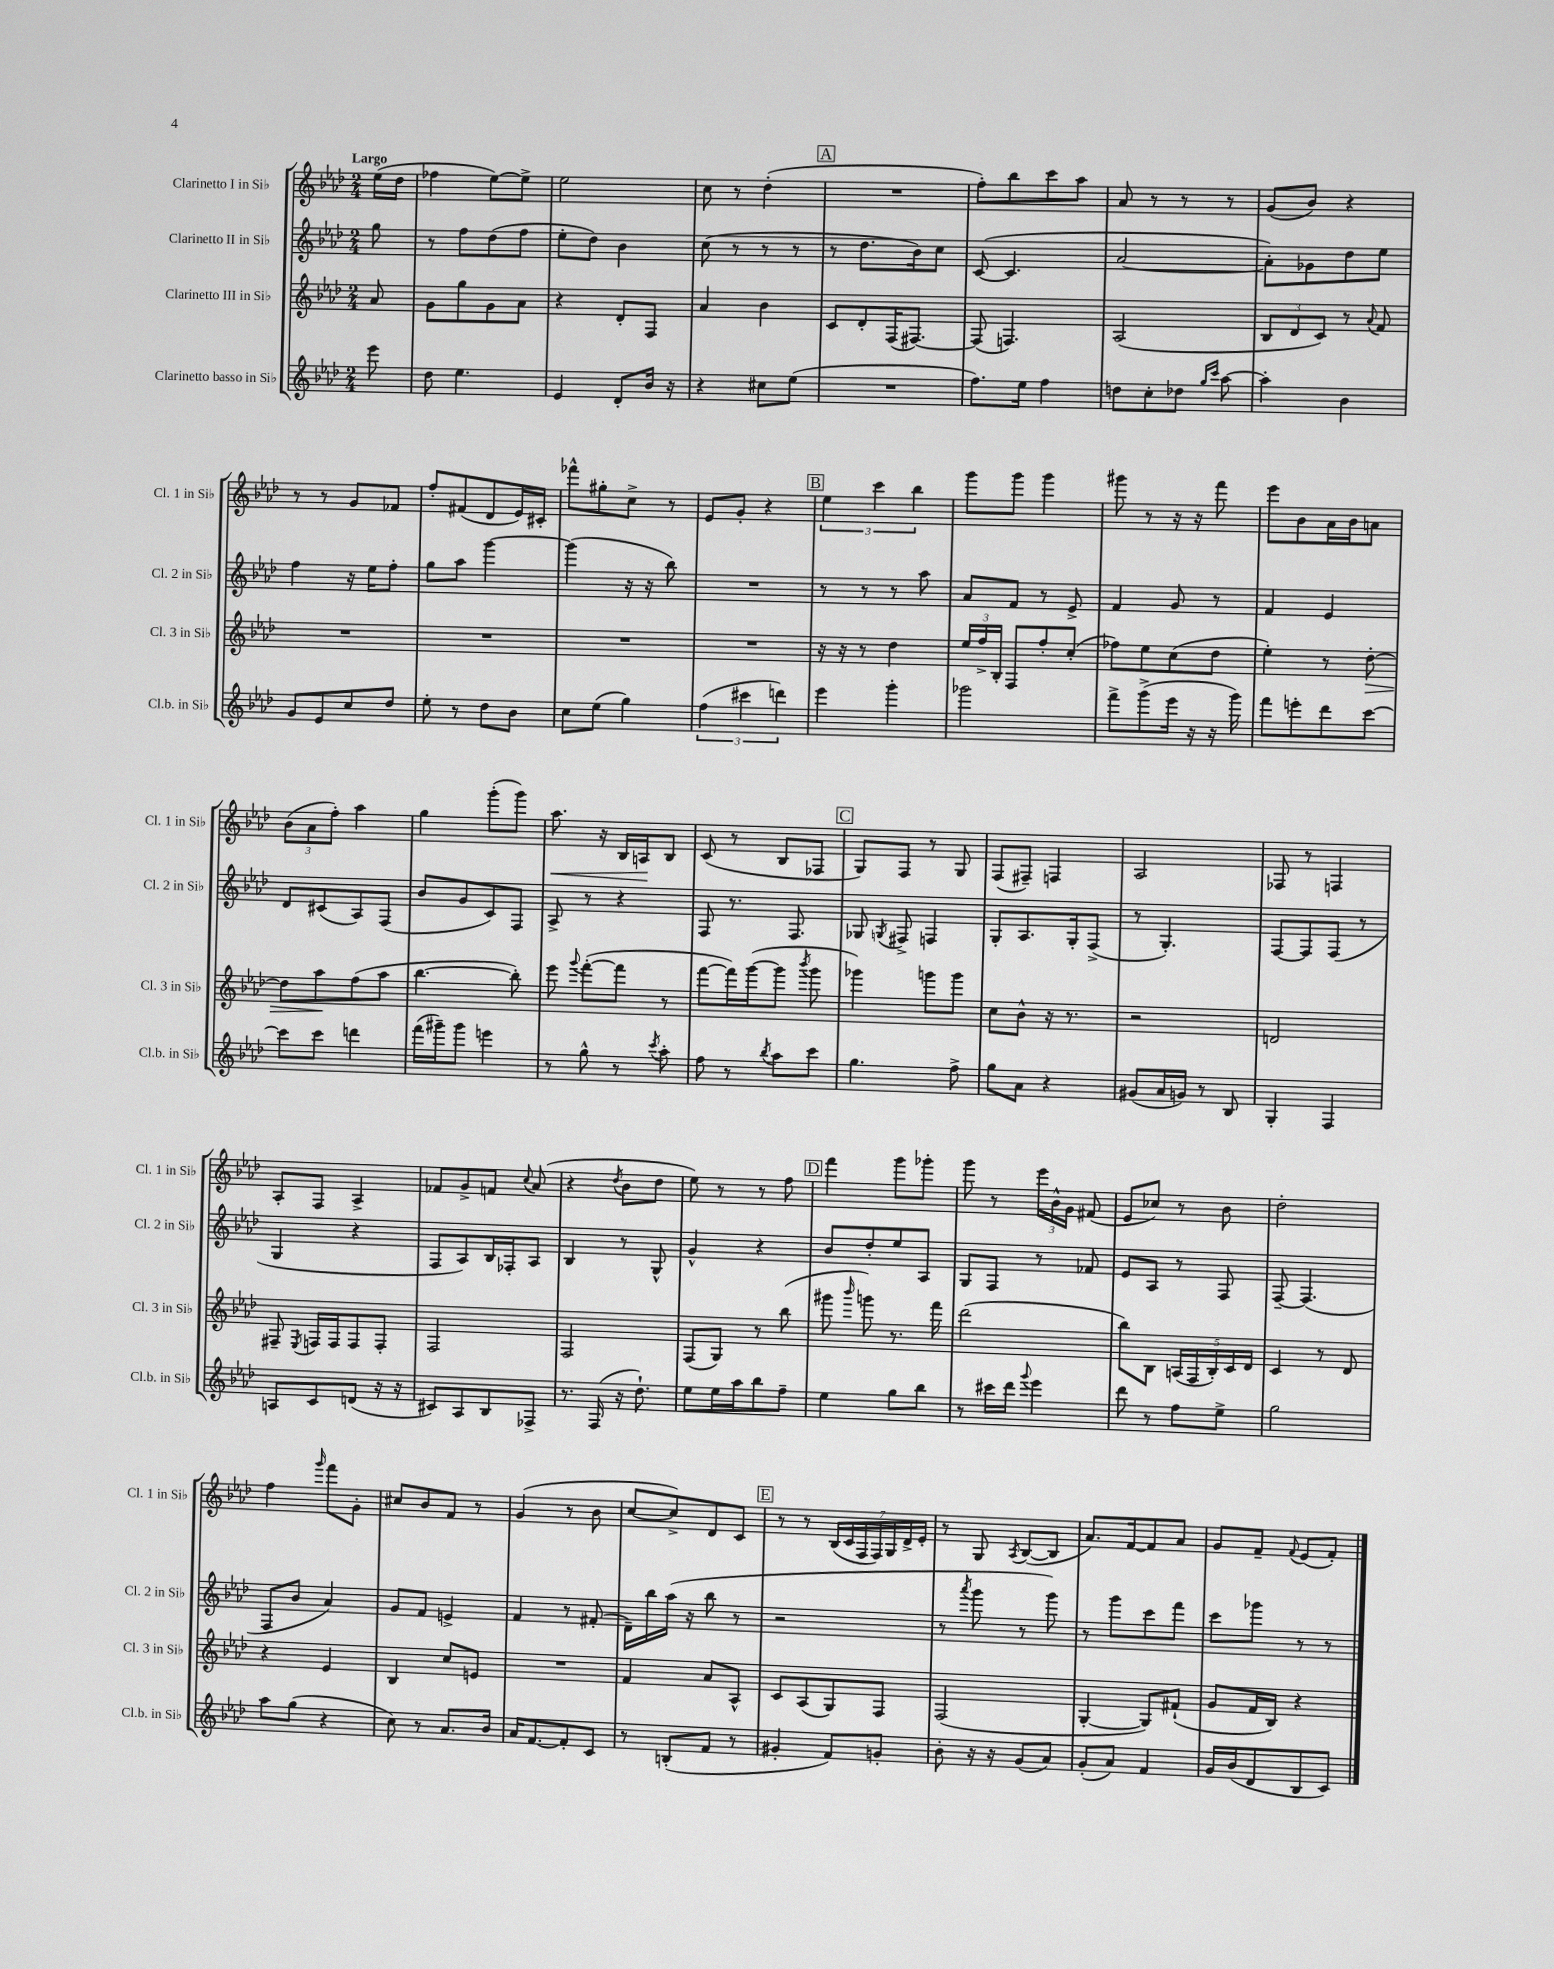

**kern	**kern	**kern	**kern
*staff4	*staff3	*staff2	*staff1
*clefG2	*clefG2	*clefG2	*clefG2
*k[b-e-a-d-]	*k[b-e-a-d-]	*k[b-e-a-d-]	*k[b-e-a-d-]
*M2/4	*M2/4	*M2/4	*M2/4
8eee-	8a-	8gg	(16ee-
.	.	.	16dd-
=	=	=	=
8dd-	8g	8r	4ff-
4.ee-	8gg	8ff	.
.	8g	(8dd-	[8ee-)
.	8a-	8ff	8ee-^]
=	=	=	=
4e-	4r	8ee-'	2ee-
.	.	8dd-)	.
8d-'	8d-'	4b-	.
16b-	8F	.	.
16r	.	.	.
=	=	=	=
4r	4a-	(8cc	8cc
.	.	8r	8r
8cc#	4b-	8r	(4dd-'
(8ee-	.	8r	.
=	=	=	=
2r	8c	8r	2r
.	8d-'	8.dd-	.
.	(16F	.	.
.	[8.F#)	16b-)	.
.	.	8cc	.
=	=	=	=
8.ff)	(8F#]	([8c	8ff')
.	4.F)	4.c]	8bb-
16ee-	.	.	.
4ff	.	.	8ccc
.	.	.	8aa-
=	=	=	=
8dd	(2A-	[2a-	8a-
8cc'	.	.	8r
8dd-	.	.	8r
16qqgg	.	.	.
16qqccc	.	.	.
[8aa-	.	.	8r
=	=	=	=
4aa-']	12B-	8a-'])	(8g
.	12d-	.	.
.	.	8g-	8b-)
.	12c)	.	.
4b-	8r	8dd-	4r
.	8qqa-	.	.
.	8f	8ee-	.
=	=	=	=
8g	2r	4ff	8r
8e-	.	.	8r
8cc	.	16r	8g
.	.	16ee-	.
8dd-	.	8ff'	8f-
=	=	=	=
8ee-'	2r	8gg	8ff'
8r	.	8aa-	(8f#
8dd-	.	[4ggg	8d-
8b-	.	.	16e-)
.	.	.	16c#'
=	=	=	=
8cc	2r	(4ggg]	8fff-^^
(8ee-	.	.	8gg#'
4gg)	.	16r	8cc^
.	.	16r	.
.	.	8bb-)	8r
=	=	=	=
(6ff	2r	2r	8e-
.	.	.	8g'
6ccc#	.	.	.
.	.	.	4r
6ddd)	.	.	.
=	=	=	=
4eee-	16r	8r	6ee-
.	16r	.	.
.	8r	8r	.
.	.	.	6ccc
4ggg'	4dd-	8r	.
.	.	.	6bb-
.	.	8aa-	.
=	=	=	=
2ggg-	24ee-	8a-	8ggg
.	24ff^	.	.
.	24B-'	.	.
.	8F	8f	8ggg
.	8ff'	8r	4ggg
.	(8cc'	8e-^	.
=	=	=	=
8fff^	8ff-)	4f	8ggg#
(8ggg^	8ee-	.	8r
16eee-	(8cc	8g	16r
16r	.	.	16r
16r	8dd-	8r	8fff
16ggg)	.	.	.
=	=	=	=
8fff	4ee-')	4f	8eee-
8eee'	.	.	8b-
8ddd-	8r	4e-	16a-
.	.	.	16b-
[8ccc	[8dd-'	.	8a
=	=	=	=
8ccc]	8dd-]	8d-	(12b-
.	.	.	12a-
8ccc	8aa-	(8c#	.
.	.	.	12ff')
4ddd	(8ff	8A-)	4aa-
.	8aa-	(8F	.
=	=	=	=
(16fff	[4.bb-	8b-	4gg
16ggg#~)	.	.	.
8ggg#	.	8g	.
4eee	.	8c)	(8ggg'
.	8bb-'])	8F	8ggg)
=	=	=	=
8r	8eee-	8A-^	8.aa-
.	8qqggg	.	.
8gg^^	([8fff'	8r	.
.	.	.	16r
8r	8fff]	4r	16B-
.	.	.	16A
8qccc	.	.	.
8aa-'	8r	.	8B-
=	=	=	=
8ff	[8fff	8F	(8c
8r	16fff])	8.r	8r
.	([16ggg	.	.
8qbb-	.	.	.
8aa-	8ggg]	.	8B-
.	.	8.F	.
.	8qbbb-	.	.
8ccc	8ggg	.	8F-
=	=	=	=
4.gg	4ggg-)	8G-	8G)
.	.	8qG	.
.	.	8F#^	8F
.	8ggg	4F	8r
8ff^	8ggg	.	8G
=	=	=	=
8gg	8cc	8G'	(8F
8a-	8b-^^	8.A-	8F#~)
4r	16r	.	4F
.	8.r	16G'	.
.	.	(8F^	.
=	=	=	=
(8g#	2r	8r	2A-
16a-	.	4.G')	.
16g)	.	.	.
8r	.	.	.
8B-	.	.	.
=	=	=	=
4G'	2d	[8F	8F-
.	.	8F]	8r
4F	.	(8F	4F
.	.	8r	.
=	=	=	=
8A	8F#~	4G	8A-'
.	8qE-	.	.
8c	16F	.	8F
.	16F	.	.
(8d	8F	4r	4A-^
16r	8F'	.	.
16r	.	.	.
=	=	=	=
8c#)	2F	8F	8f-
8A-	.	8A-)	8g^
8B-	.	16B-	8f
.	.	16F-'	.
.	.	.	8qqcc
8F-^	.	8A-	(8a-
=	=	=	=
8.r	2F	4B-	4r
(16F	.	.	.
.	.	.	8qdd-
16r	.	8r	8b-
8.dd-`)	.	.	.
.	.	8G^^	8dd-
=	=	=	=
8ee-	(8F	4g^^	8ee-)
16ee-	8G)	.	8r
16aa-	.	.	.
8bb-	8r	4r	8r
8ff~	(8bb-	.	8ff
=	=	=	=
4ee-	8ggg#	8b-	4fff
.	16qqbbb-	.	.
.	8ggg)	8dd-'	.
8gg	8.r	8ee-	8ggg
8bb-	.	8A-	8ggg-'
.	16fff	.	.
=	=	=	=
8r	(2ddd-	8G	8ggg
16ccc#	.	8F	8r
16ddd-	.	.	.
8qqggg	.	.	.
4eee-	.	8r	24eee-
.	.	.	24b-^^
.	.	.	24g
.	.	8f-	(8f#
=	=	=	=
8ddd-	8bb-)	8e-	8e-
8r	8B-	8A-	8cc-)
8ff	(20A	8r	8r
.	20F	.	.
.	20B-')	.	.
8ee-^	.	8F	8b-
.	20c	.	.
.	20d-	.	.
=	=	=	=
2gg	4c	[8F~	2dd-'
.	.	(4.F]	.
.	8r	.	.
.	8d-	.	.
=	=	=	=
8aa-	4r	8F	4ff
(8gg	.	8b-	.
.	.	.	16qqggg
4r	4e-	4a-)	8fff
.	.	.	8g'
=	=	=	=
8cc)	4B-	8g	8cc#
8r	.	8f	8b-
8.a-	8cc	4e^	8f
.	8e	.	8r
16b-	.	.	.
=	=	=	=
16a-	2r	4f	(4g
[8.f	.	.	.
8f']	.	8r	8r
8c	.	(8f#'	8b-
=	=	=	=
8r	4f	16d-~)	[8cc
.	.	16bb-	.
(8B'	.	(16aa-	8cc^])
.	.	16r	.
8f	8a-	8bb-	8d-
8r	8A-^^	8r	8c
=	=	=	=
4g#'	8c	2r	8r
.	(8A-	.	8r
8f)	8G)	.	(28B-
.	.	.	28c
.	.	.	28F
.	.	.	28F)
8g'	8F	.	.
.	.	.	28G
.	.	.	28d-^
.	.	.	28e-'
=	=	=	=
8b-'	(2F	8r	8r
.	.	8qaaa-	.
16r	.	8ggg	8G
16r	.	.	.
.	.	.	8qA-
(8g	.	8r	([8B-
8a-)	.	8ggg)	8B-]
=	=	=	=
(8g'	[4G'	8r	8.a-)
8a-)	.	8ggg	.
.	.	.	[16f
4f	8G])	8ccc	8f]
.	(8f#`	8fff	8a-
=	=	=	=
16g	8g	8ccc	8g
(16b-	.	.	.
8d-	16f	8ggg-	8f~
.	16B-)	.	.
.	.	.	8qqf
8B-	4r	8r	(8e-
8c)	.	8r	8f')
==	==	==	==
*-	*-	*-	*-
